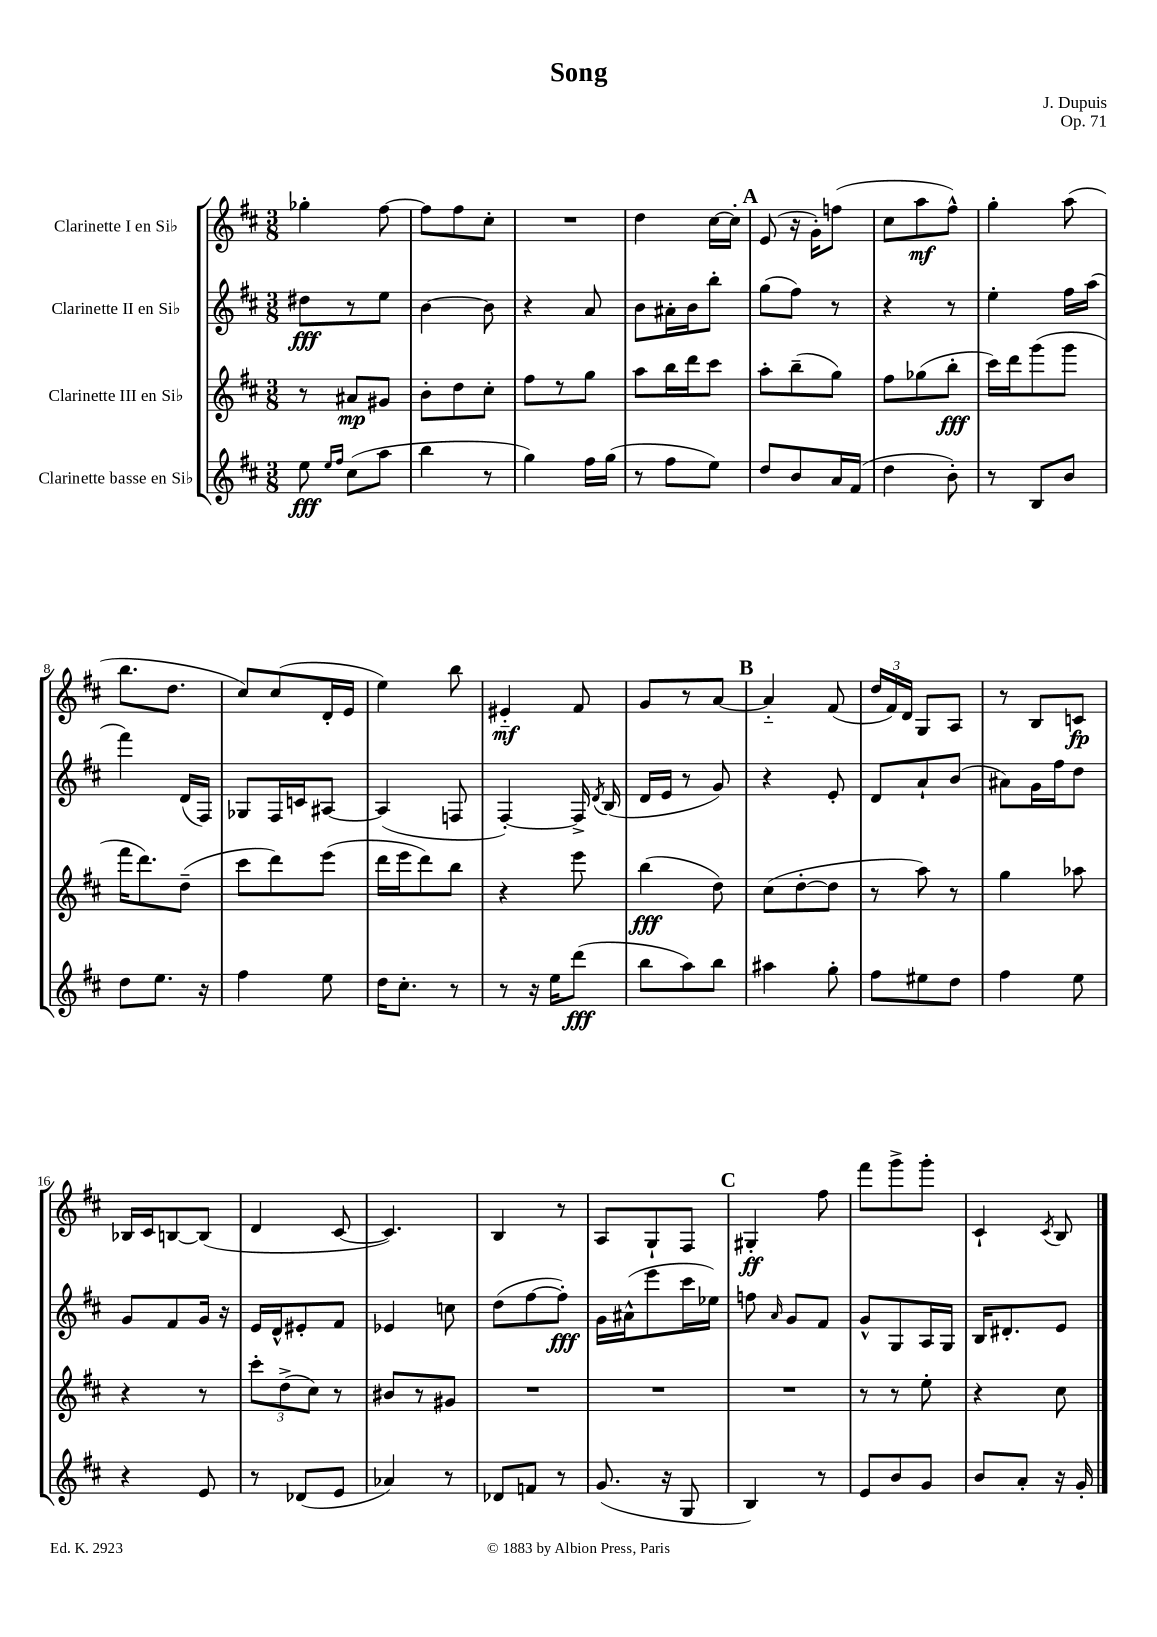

**kern	**kern	**kern	**kern
*staff4	*staff3	*staff2	*staff1
*clefG2	*clefG2	*clefG2	*clefG2
*k[f#c#]	*k[f#c#]	*k[f#c#]	*k[f#c#]
*M3/8	*M3/8	*M3/8	*M3/8
8ee	8r	8dd#	4gg-'
16qqee	.	.	.
16qqff#	.	.	.
(8cc#	8a#	8r	.
8aa	8g#	8ee	[8ff#
=	=	=	=
4bb	8b'	[4b	8ff#]
.	8dd	.	8ff#
8r	8cc#'	8b]	8cc#'
=	=	=	=
4gg)	8ff#	4r	4.r
.	8r	.	.
16ff#	8gg	8a	.
(16gg	.	.	.
=	=	=	=
8r	8aa	8b	4dd
8ff#	16bb	16a#'	.
.	16ddd	16b	.
8ee)	8ccc#	8bb'	[16cc#
.	.	.	16cc#']
=	=	=	=
8dd	8aa'	(8gg	(8e
8b	(8bb~	8ff#)	16r
.	.	.	16g')
16a	8gg)	8r	(8ff
(16f#	.	.	.
=	=	=	=
4dd	8ff#	4r	8cc#
.	(8gg-	.	8aa
8b')	8bb'	8r	8ff#^^)
=	=	=	=
8r	16ccc#)	4ee'	4gg'
.	16ddd	.	.
8B	(8ggg	.	.
8b	8ggg	16ff#	(8aa
.	.	(16aa	.
=	=	=	=
8dd	16fff#	4fff#)	8.bb
.	8.ddd)	.	.
8.ee	.	.	.
.	.	.	8.dd
.	(8dd~	(16d	.
16r	.	16F#)	.
=	=	=	=
4ff#	8ccc#	8G-	8cc#)
.	8ddd)	16F#	(8cc#
.	.	16c	.
8ee	(8eee	[8A#	16d'
.	.	.	16e
=	=	=	=
16dd	16ddd	(4A#]	4ee)
8.cc#'	16eee	.	.
.	8ddd)	.	.
8r	8bb	8F	8bb
=	=	=	=
8r	4r	[4F#')	4e#'~
16r	.	.	.
16ee	.	.	.
(8ddd	8eee	16F#^]	8f#
.	.	8qd	.
.	.	(16B	.
=	=	=	=
8bb	(4bb	16d	8g
.	.	16e	.
8aa)	.	8r	8r
8bb	8dd)	8g)	[8a
=	=	=	=
4aa#	(8cc#	4r	4a'~]
.	[8dd'	.	.
8gg'	8dd]	8e'	(8f#
=	=	=	=
8ff#	8r	8d	24dd
.	.	.	24f#)
.	.	.	24d
8ee#	8aa)	8a`	8G
8dd	8r	(8b	8A
=	=	=	=
4ff#	4gg	8a#)	8r
.	.	16g	8B
.	.	16ff#	.
8ee	8aa-	8dd	8c
=	=	=	=
4r	4r	8g	16B-
.	.	.	16c#
.	.	8f#	[8B
8e	8r	16g	(8B]
.	.	16r	.
=	=	=	=
8r	12ccc#'	16e	4d
.	.	16d^^	.
.	(12dd^	.	.
(8d-	.	8e#'	.
.	12cc#)	.	.
8e	8r	8f#	[8c#
=	=	=	=
4a-)	8b#	4e-	4.c#])
.	8r	.	.
8r	8g#	8cc	.
=	=	=	=
8d-	4.r	(8dd	4B
8f	.	[8ff#	.
8r	.	8ff#'])	8r
=	=	=	=
(8.g	4.r	16g	8A
.	.	(16a#^^	.
.	.	8eee	8G`
16r	.	.	.
8G	.	16ccc#	8F#
.	.	16ee-)	.
=	=	=	=
4B)	4.r	8ff	4G#'
.	.	16qqa	.
.	.	8g	.
8r	.	8f#	8ff#
=	=	=	=
8e	8r	8g^^	8fff#
8b	8r	8G	8ggg^
8g	8ee'	16A	8ggg'
.	.	16G	.
=	=	=	=
8b	4r	16B	4c#`
.	.	8.d#'	.
8a'	.	.	.
.	.	.	8qc#
16r	8cc#	8e	8B
16g'	.	.	.
==	==	==	==
*-	*-	*-	*-
